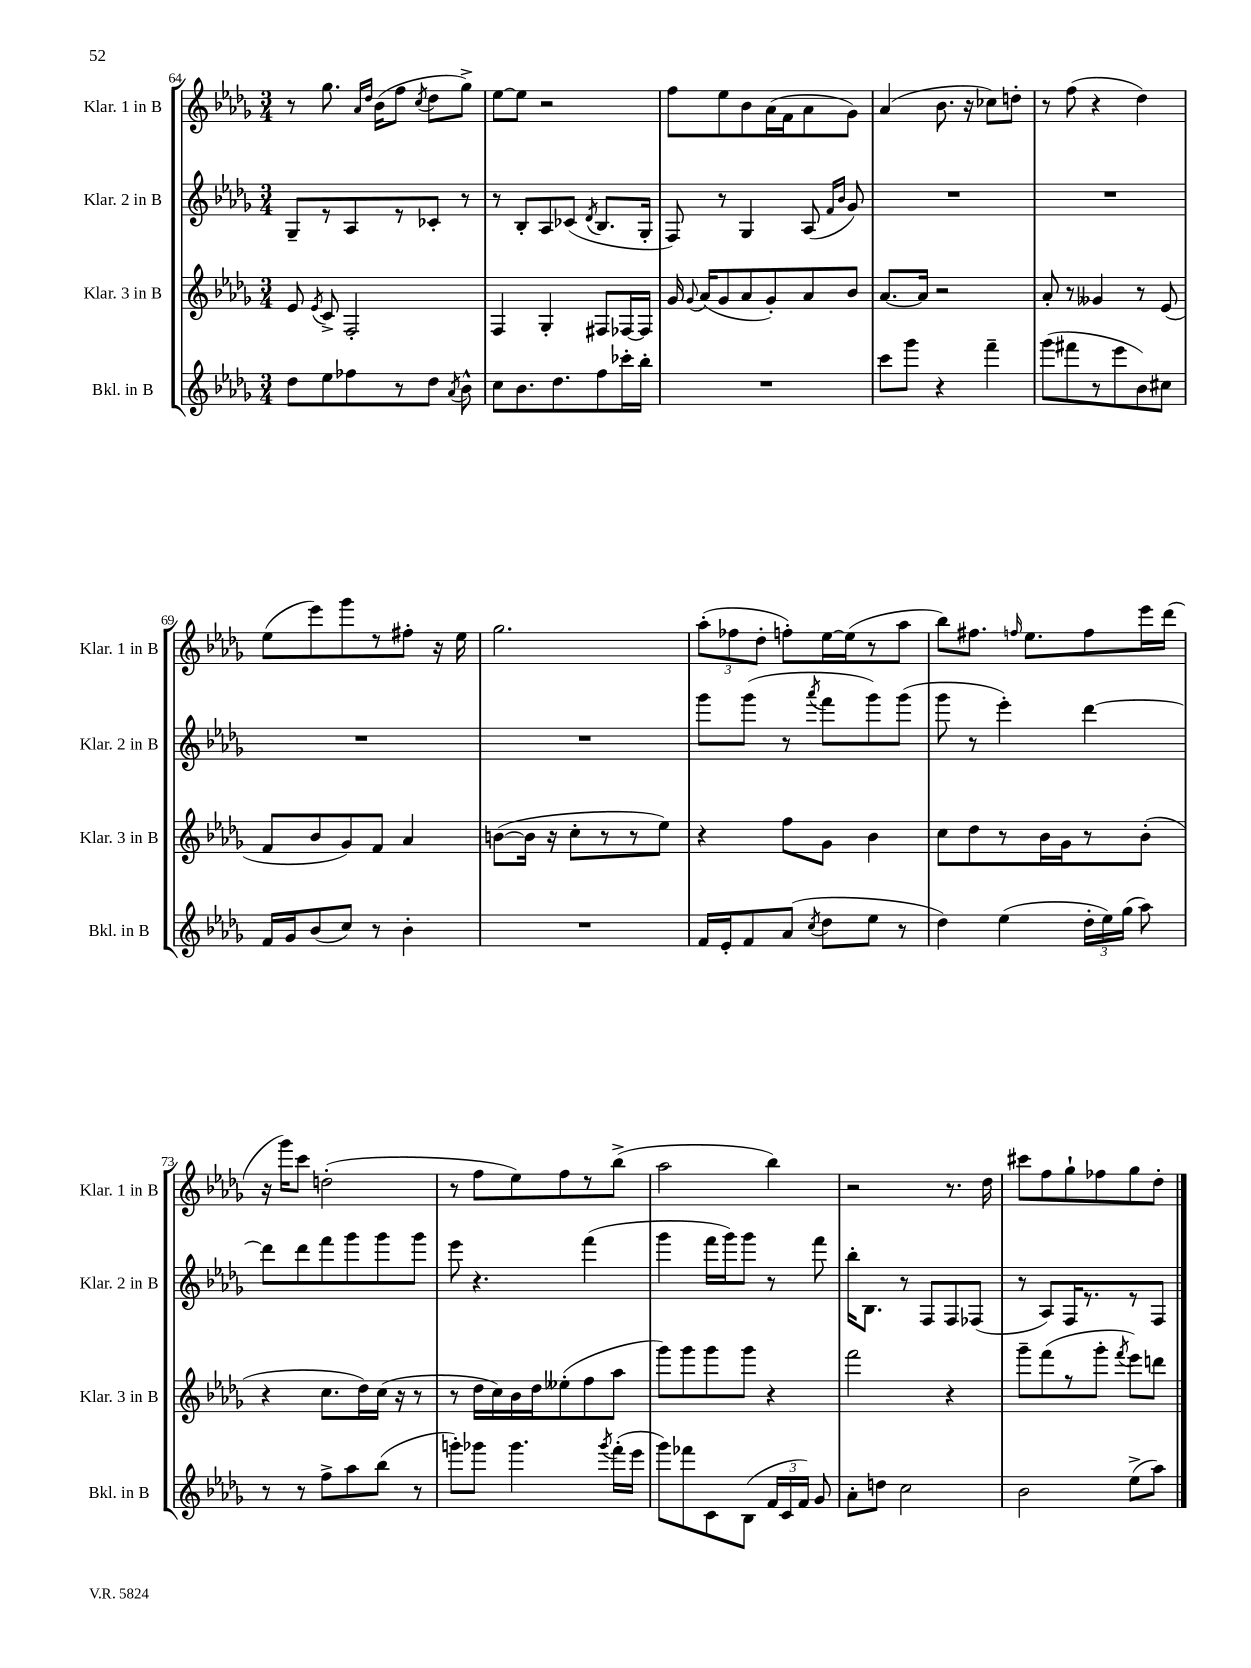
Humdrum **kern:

**kern	**kern	**kern	**kern
*staff4	*staff3	*staff2	*staff1
*clefG2	*clefG2	*clefG2	*clefG2
*k[b-e-a-d-g-]	*k[b-e-a-d-g-]	*k[b-e-a-d-g-]	*k[b-e-a-d-g-]
*M3/4	*M3/4	*M3/4	*M3/4
8dd-	8e-	8G-~	8r
.	8qe-	.	.
8ee-	8c^	8r	8.gg-
8ff-	2F'	8A-	.
.	.	.	16qqa-
.	.	.	16qqdd-
.	.	.	(16b-
8r	.	8r	8ff
.	.	.	8qcc
8dd-	.	8c-'	8dd-
8qa-	.	.	.
8b-^^	.	8r	8gg-^)
=	=	=	=
8cc	4F	8r	[8ee-
8.b-	.	8B-'	8ee-]
.	4G-'	8A-	2r
8.dd-	.	.	.
.	.	(8c-	.
.	.	8qd-	.
8ff	8F#	8.B-	.
16ccc-'	[16F-	.	.
16bb-'	16F-]	16G-'	.
=	=	=	=
2.r	16g-	8F)	8ff
.	8qqg-	.	.
.	(16a-	.	.
.	8g-	8r	8ee-
.	8a-	4G-	8b-
.	8g-')	.	(16a-
.	.	.	16f
.	8a-	(8A-	8a-
.	.	16qqf	.
.	.	16qqb-	.
.	8b-	8g-)	8g-)
=	=	=	=
8ccc	[8.a-	2.r	(4a-
8ggg-	.	.	.
.	16a-]	.	.
4r	2r	.	8.b-
.	.	.	16r
4fff~	.	.	8cc-)
.	.	.	8dd'
=	=	=	=
(8ggg-	8a-'	2.r	8r
8fff#	8r	.	(8ff
8r	4g--	.	4r
8eee-	.	.	.
8b-)	8r	.	4dd-)
8cc#	(8e-	.	.
=	=	=	=
16f	8f	2.r	(8ee-
16g-	.	.	.
(8b-	8b-	.	8eee-)
8cc)	8g-)	.	8ggg-
8r	8f	.	8r
4b-'	4a-	.	8ff#'
.	.	.	16r
.	.	.	16ee-
=	=	=	=
2.r	([8b	2.r	2.gg-
.	16b]	.	.
.	16r	.	.
.	8cc'	.	.
.	8r	.	.
.	8r	.	.
.	8ee-)	.	.
=	=	=	=
16f	4r	8ggg-	(12aa-'
16e-'	.	.	.
.	.	.	12ff-
8f	.	(8ggg-	.
.	.	.	12dd-'
(8a-	8ff	8r	8ff')
8qcc	.	8qaaa-	.
8dd-	8g-	8fff	[16ee-
.	.	.	(16ee-]
8ee-	4b-	8ggg-)	8r
8r	.	(8ggg-	8aa-
=	=	=	=
4dd-)	8cc	8ggg-	8bb-)
.	8dd-	8r	8.ff#
(4ee-	8r	4eee-')	.
.	.	.	16qqff
.	.	.	8.ee-
.	16b-	.	.
.	16g-	.	.
24dd-'	8r	[4ddd-	8ff
24ee-)	.	.	.
(24gg-	.	.	.
8aa-)	(8b-'	.	16eee-
.	.	.	(16ddd-
=	=	=	=
8r	4r	8ddd-]	16r
.	.	.	16ggg-)
8r	.	8ddd-	8ccc
8ff^	8.cc	8fff	(2dd'
8aa-	.	8ggg-	.
.	16dd-)	.	.
(8bb-	(16cc	8ggg-	.
.	16r	.	.
8r	8r	8ggg-	.
=	=	=	=
8ggg')	8r	8eee-	8r
8ggg-	16dd-	4.r	8ff
.	16cc)	.	.
4.ggg-	16b-	.	8ee-)
.	16dd-	.	.
.	(8ee--'	.	8ff
.	8ff	(4fff	8r
8qggg-	.	.	.
(16fff'	8aa-	.	(8bb-^
16eee-	.	.	.
=	=	=	=
8ggg-)	8ggg-)	4ggg-	2aa-
8fff-	8ggg-	.	.
8c	8ggg-	16fff	.
.	.	16ggg-)	.
(8B-	8ggg-	8ggg-	.
24f	4r	8r	4bb-)
24c	.	.	.
24f)	.	.	.
8g-	.	8fff	.
=	=	=	=
8a-'	2fff	16bb-'	2r
.	.	8.B-	.
8dd	.	.	.
2cc	.	8r	.
.	.	8F	.
.	4r	8F	8.r
.	.	(8F-	.
.	.	.	16dd-
=	=	=	=
2b-	8ggg-~	8r	8ccc#
.	(8fff	8A-)	8ff
.	8r	16F	8gg-`
.	.	8.r	.
.	8ggg-'	.	8ff-
.	8qfff	.	.
(8ee-^	8eee-)	8r	8gg-
8aa-)	8ddd	8F	8dd-'
==	==	==	==
*-	*-	*-	*-
